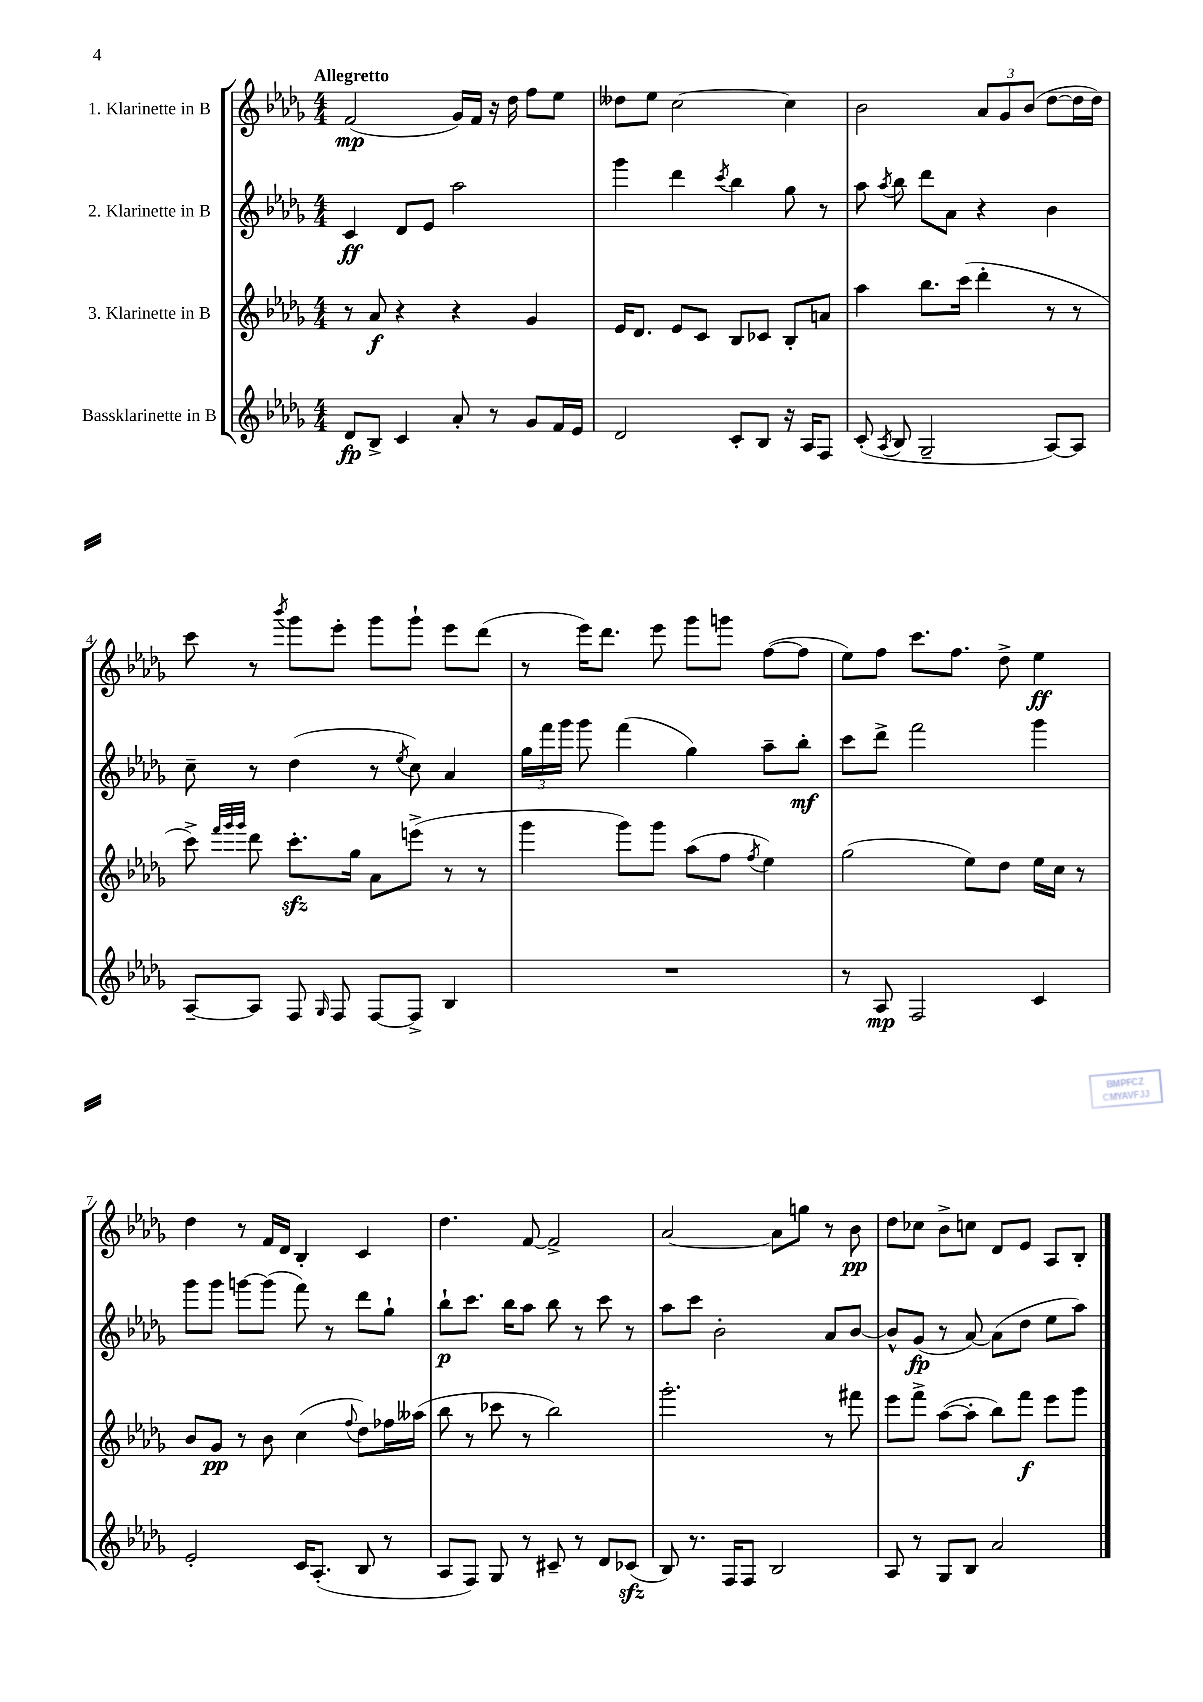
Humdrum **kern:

**kern	**kern	**kern	**kern
*staff4	*staff3	*staff2	*staff1
*clefG2	*clefG2	*clefG2	*clefG2
*k[b-e-a-d-g-]	*k[b-e-a-d-g-]	*k[b-e-a-d-g-]	*k[b-e-a-d-g-]
*M4/4	*M4/4	*M4/4	*M4/4
8d-	8r	4c	(2f
8B-^	8a-	.	.
4c	4r	8d-	.
.	.	8e-	.
8a-'	4r	2aa-	16g-)
.	.	.	16f
8r	.	.	16r
.	.	.	16dd-
8g-	4g-	.	8ff
16f	.	.	8ee-
16e-	.	.	.
=	=	=	=
2d-	16e-	4ggg-	8dd--
.	8.d-	.	.
.	.	.	8ee-
.	8e-	4ddd-	[2cc
.	8c	.	.
.	.	8qccc	.
8c'	8B-	4bb-	.
8B-	8c-	.	.
16r	8B-'	8gg-	4cc]
16A-	.	.	.
8F	8a	8r	.
=	=	=	=
(8c'	4aa-	8aa-	2b-
8qA-	.	8qaa-	.
8B-	.	8bb-	.
2G-~	8.bb-	8ddd-	.
.	.	8a-	.
.	(16ccc	.	.
.	4ddd-'	4r	12a-
.	.	.	12g-
.	.	.	(12b-
[8A-)	8r	4b-	[8dd-
8A-]	8r	.	16dd-]
.	.	.	16dd-)
=	=	=	=
[8A-~	8ccc^)	8cc~	8ccc
.	32qqfff	.	.
.	32qqggg-	.	.
.	32qqggg-	.	.
8A-]	8ddd-	8r	8r
.	.	.	8qbbb-
8F	8.ccc'	(4dd-	8ggg-
16qqG-	.	.	.
8F	.	.	8eee-'
.	16gg-	.	.
[8F	8a-	8r	8ggg-
.	.	8qee-	.
8F^]	(8eee^	8cc)	8ggg-`
4B-	8r	4a-	8eee-
.	8r	.	(8ddd-
=	=	=	=
1r	4ggg-	24gg-	8r
.	.	24fff	.
.	.	24ggg-	.
.	.	8ggg-	16eee-)
.	.	.	8.ddd-
.	8ggg-)	(4fff	.
.	8ggg-	.	8eee-
.	(8aa-	4gg-)	8ggg-
.	8ff	.	8ggg
.	8qff	.	.
.	4ee-)	8aa-~	([8ff
.	.	8bb-'	8ff]
=	=	=	=
8r	(2gg-	8ccc	8ee-)
8A-	.	8ddd-^	8ff
2F	.	2fff	8.ccc
.	.	.	8.ff
.	8ee-)	.	.
.	8dd-	.	8dd-^
4c	16ee-	4ggg-	4ee-
.	16cc	.	.
.	8r	.	.
=	=	=	=
2e-'	8b-	8ggg-	4dd-
.	8g-	8ggg-	.
.	8r	[8ggg	8r
.	8b-	(8ggg]	16f
.	.	.	16d-
16c	(4cc	8fff)	4B-'
(8.A-'	.	.	.
.	.	8r	.
.	8qqff	.	.
8B-	8dd-)	8ddd-	4c
8r	16ff-	8gg-`	.
.	(16aa--	.	.
=	=	=	=
8A-	8bb-	8bb-`	4.dd-
8F)	8r	8.ccc	.
8G-	8ccc-	.	.
.	.	16bb-	.
8r	8r	8aa-	[8f
8c#~	2bb-)	8bb-	2f^]
8r	.	8r	.
8d-	.	8ccc	.
(8c-	.	8r	.
=	=	=	=
8B-)	2.ggg-'	8aa-	[2a-
8.r	.	8ccc	.
.	.	2b-'	.
16F	.	.	.
8F	.	.	.
2B-	.	.	8a-]
.	.	.	8gg
.	8r	8a-	8r
.	8fff#	[8b-	8b-
=	=	=	=
8A-	8eee-	8b-^^]	8dd-
8r	8fff^	(8g-	8cc-
8G-	([8aa-	8r	8b-^
8B-	8aa-']	[8a-)	8cc
2a-	8bb-)	(8a-]	8d-
.	8fff	8dd-	8e-
.	8eee-	8ee-	8A-
.	8ggg-	8aa-)	8B-'
==	==	==	==
*-	*-	*-	*-
